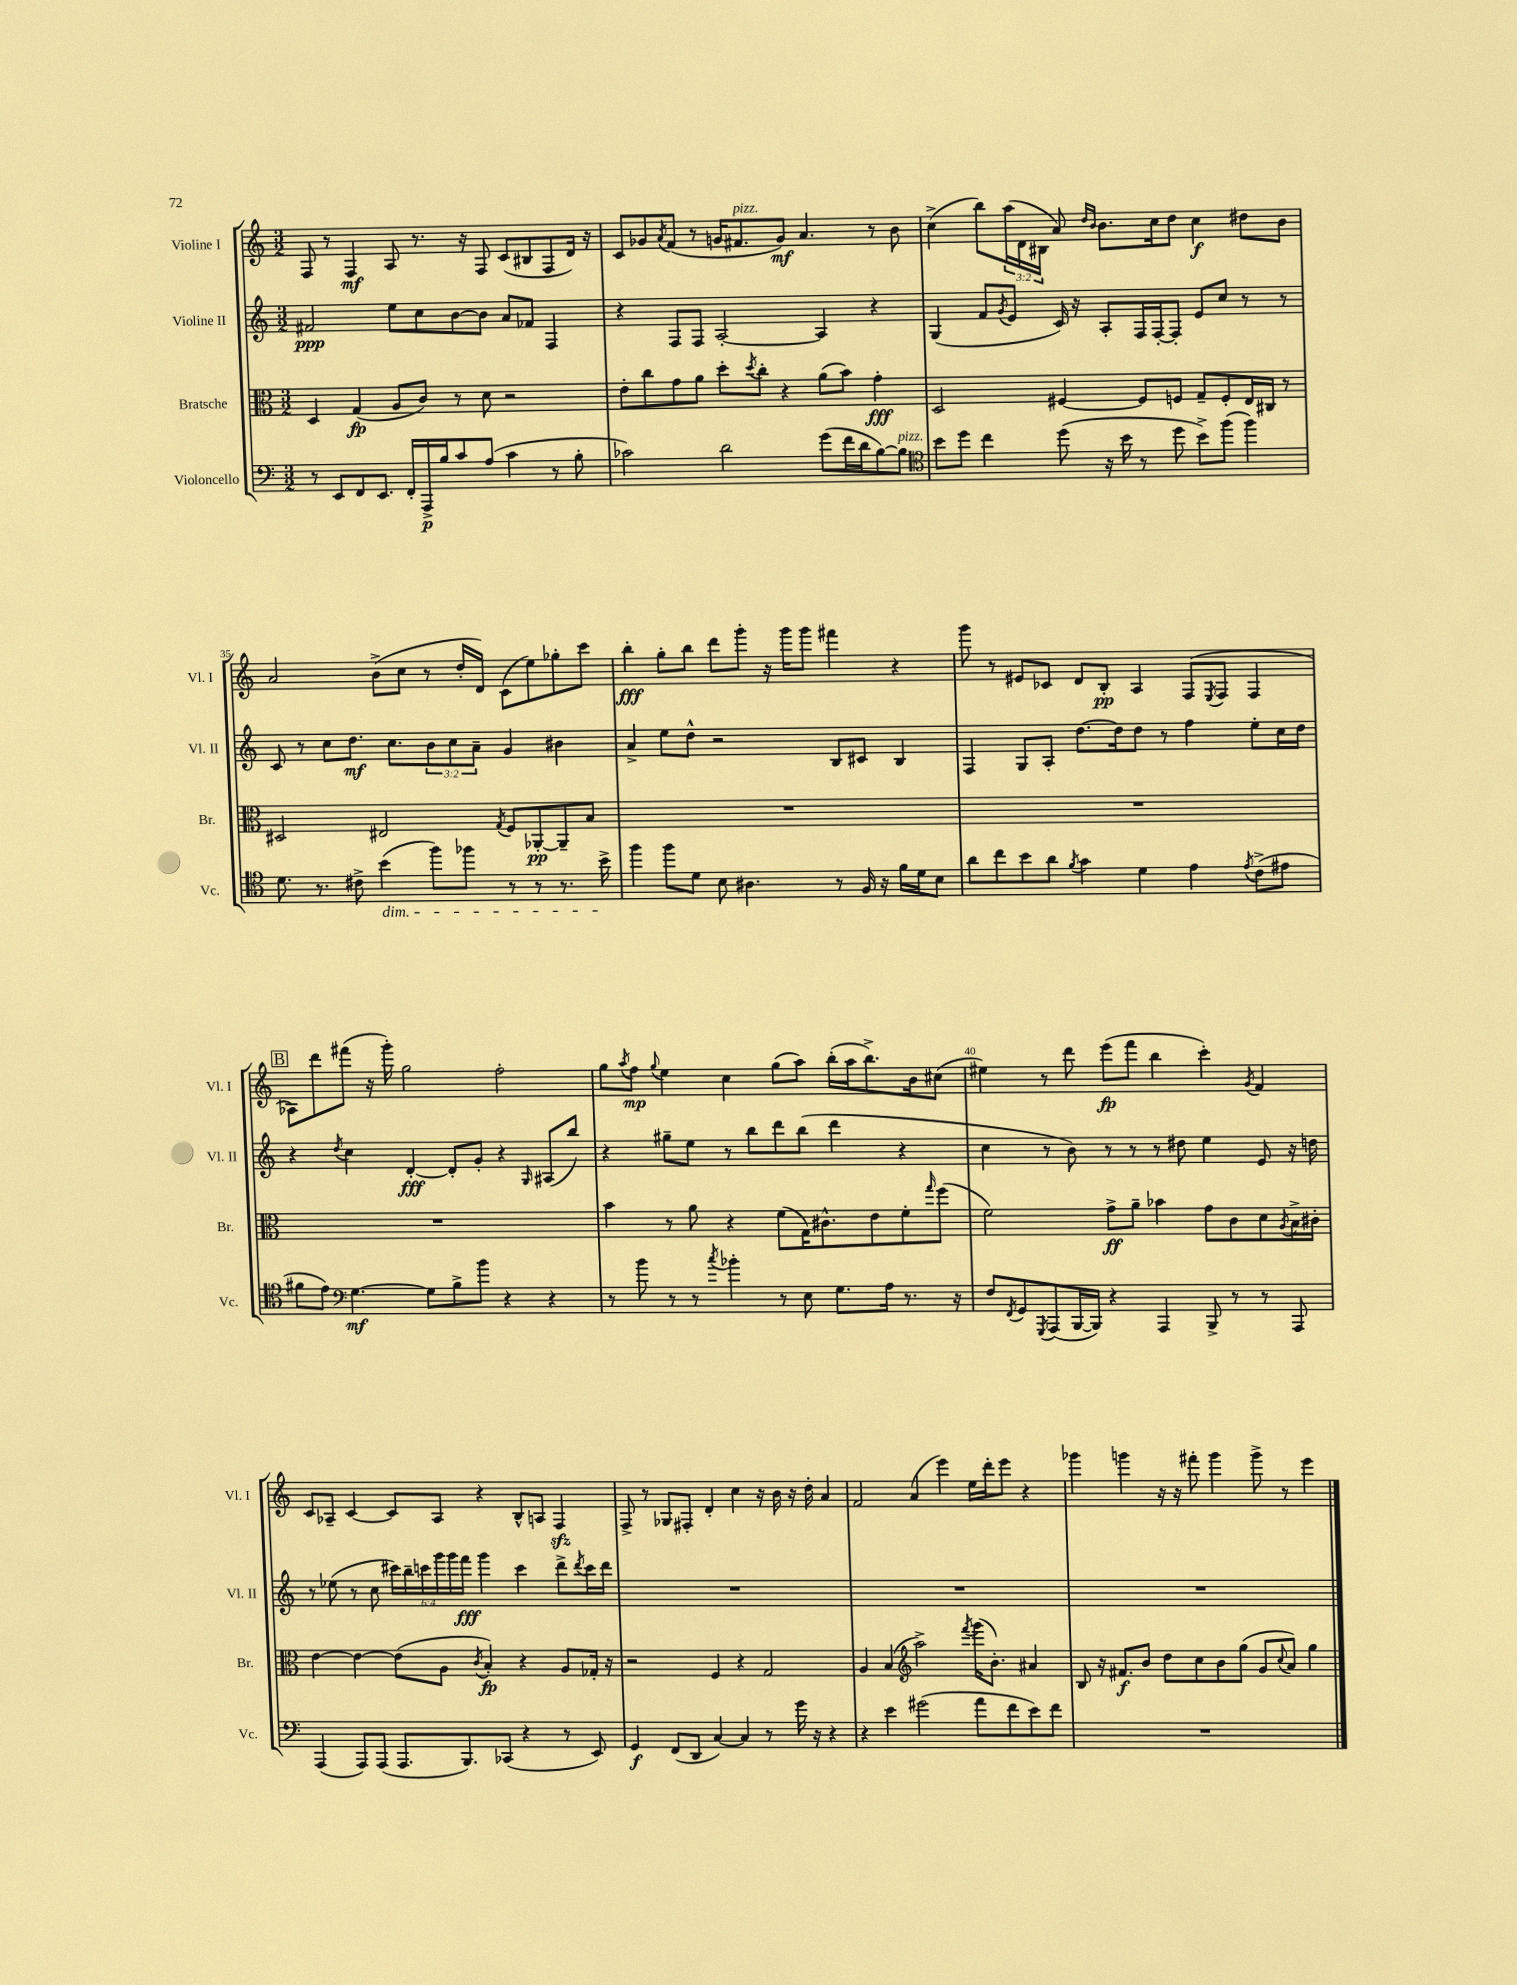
<<
\new StaffGroup <<
\new Staff = "s0" \with { instrumentName = "Violine I" shortInstrumentName = "Vl. I" } {
    \clef treble \key c \major \numericTimeSignature \time 3/2 \override Staff.TupletNumber.text = #tuplet-number::calc-fraction-text
    f8 r8 f4\mf a8 r8. r16 f8 c'8( bis8 f8 d'16) r16 |
    c'8 ges'8 \acciaccatura { a'8 } f'8( r8 g'16 fis'8.^\markup { \italic "pizz." } g'8\mf) a'4. r8 b'8 |
    c''4->( b''8) \tuplet 3/2 { a''16( d'16 bis16 } a'8) \grace { d''16 b'16 } b'8. c''16 d''8 c''4\f dis''8 b'8 |
    a'2 b'8->( c''8 r8 d''16-. d'16) c'8( e''8) ges''8-. c'''8 |
    b''4-.\fff g''8-. b''8 d'''8 g'''8-. r16 g'''16 g'''8 fis'''4 r4 |
    g'''8 r8 eis'8 ces'8 d'8 b8-.\pp a4 f8( \acciaccatura { e8 } f8 f4 |
    \mark \markup { \box "B" } aes8) d'''8 fis'''8( r16 g'''16-.) g''2 f''2-. |
    g''8 \acciaccatura { a''8 } f''8\mp \appoggiatura { g''8 } e''4 c''4 g''8( a''8) b''16-.( a''16 b''8.->) b'16 cis''8( |
    eis''4) r8 d'''8 e'''8\fp( f'''8 b''4 c'''4-.) \acciaccatura { g'8 } f'4 |
    c'8 aes8-- c'4~ c'8 aes8 r4 b8-^ a8 f4\sfz |
    f8-> r8 ges8 fis8-. d'4-. c''4 r16 b'16 r16 d''16-. a'4 |
    f'2 a'4( e'''4) e''16 d'''16-. e'''8 r4 |
    ges'''4 g'''4 r16 r16 fis'''8-. g'''4 g'''8-> r8 e'''4 \bar "|." |
}
\new Staff = "s1" \with { instrumentName = "Violine II" shortInstrumentName = "Vl. II" } {
    \clef treble \key c \major \numericTimeSignature \time 3/2 \override Staff.TupletNumber.text = #tuplet-number::calc-fraction-text
    fis'2\ppp e''8 c''8 b'8~ b'8 a'8 fes'8 f4 |
    r4 f8 f8 a2~-. a4 r4 |
    g4( f'8 \acciaccatura { g'8 } e'8 c'16) r16 a8-. f16 f16~-. f8-. e'8 c''8 r8 r8 |
    c'8 r8 c''8 d''8.\mf c''8. \tuplet 3/2 { b'8 c''8 a'8-- } g'4 bis'4 |
    a'4-> e''8 d''8-^ r2 b8 cis'8 b4 |
    f4 g8 a8-. d''8.~ d''16 d''8 r8 f''4 e''8-. c''16 d''16 |
    \mark \markup { \box "B" } r4 \acciaccatura { d''8 } c''4 d'4~-.\fff d'8-. g'8-. r4 \grace { g16 } ais8( b''8) |
    r4 gis''8-- e''8 r8 b''8 d'''8 b''8( d'''4 r4 |
    c''4 r8 b'8) r8 r8 r8 dis''8 e''4 e'8 r16 d''16 |
    r8 ees''8( r8 c''8 \tuplet 6/4 { cis'''16) b''16-- c'''16 g'''16 g'''16 f'''16\fff } g'''4 c'''4 d'''8-> \acciaccatura { d'''8 } c'''16 d'''16 |
    R1. |
    R1. |
    R1. \bar "|." |
}
\new Staff = "s2" \with { instrumentName = "Bratsche" shortInstrumentName = "Br." } {
    \clef alto \key c \major \numericTimeSignature \time 3/2
    d4 g4\fp( a8 c'8) r8 d'8 r2 |
    e'8-. c''8 g'8 a'8 d''8-. \acciaccatura { d''8 } c''8-. r4 a'8( b'8) g'4-.\fff |
    d2 fis4~ fis8 f8 g8-- f8-. e16 cis16 r8 |
    dis2 eis2 \acciaccatura { g8 } f8 aes,8~-.\pp aes,8-- b8 |
    R1. |
    R1. |
    \mark \markup { \box "B" } R1. |
    b'4 r8 a'8 r4 f'8( g16) cis'8.-^ e'8 f'8-. \grace { g''16 } f''8( |
    f'2) g'8->\ff a'8-- bes'4 g'8 c'8 d'8 \acciaccatura { a8 } b16-> cis'16-. |
    e'4~ e'4~ e'8( a8 \acciaccatura { c'8 } b4-.\fp) r4 a8 ges16-. r16 |
    r2 f4 r4 g2 |
    a4 b4( \clef treble a''2->) \acciaccatura { f'''8 } g'''16( b'8.-.) ais'4 |
    b8 r16 fis'8.\f b'8 d''8 c''8 b'8 g''8( g'8 \appoggiatura { c''8 } a'8) g''4 \bar "|." |
}
\new Staff = "s3" \with { instrumentName = "Violoncello" shortInstrumentName = "Vc." } {
    \clef bass \key c \major \numericTimeSignature \time 3/2
    r8 e,8 f,8 e,8. f,16-. a,,16->\p b16 c'8 a8( c'4 r8 b8-. |
    ces'2) d'2 g'8( f'16 d'16 b8~) b8^\markup { \italic "pizz." } |
    \clef tenor b'8 d''8 c''4 d''8( r16 b'16 r8 d''8 b'8->) f''8( f''4) |
    d'8. r8. cis'8-> b'4\dim( f''8) fes''8 r8 r8 r8. b'16->\! |
    f''4 f''8 d'8 b8 ais4. r8 f16 r16 f'16 d'16 b8 |
    a'8 c''8 b'8 a'8 \acciaccatura { f'8 } g'4 d'4 e'4 \acciaccatura { e'8 } c'8->( eis'8 |
    \mark \markup { \box "B" } fis'8 e'8) \clef bass g4.~\mf g8 b8-> b'8 r4 r4 |
    r8 b'8 r8 r8 \acciaccatura { c''8 } bes'4-. r8 e8 g8. a16 r8. r16 |
    f8 \acciaccatura { f,8 } g,8 \acciaccatura { g,,8 } a,,8( b,,16~ b,,16) r4 a,,4 b,,8-> r8 r8 a,,8 |
    a,,4( a,,8) a,,8( a,,8. b,,8.) ces,8( r4 r8 e,8) |
    g,4\f f,8( d,8 c4~) c4 r8 g'16 r16 r4 |
    r4 e'4 gis'2( a'8 f'8 e'8) f'8 |
    R1. \bar "|." |
}
>>
>>
\layout { \context { \Score currentBarNumber = #32 \override BarNumber.break-visibility = ##(#f #t #t) barNumberVisibility = #(every-nth-bar-number-visible 5) } }
